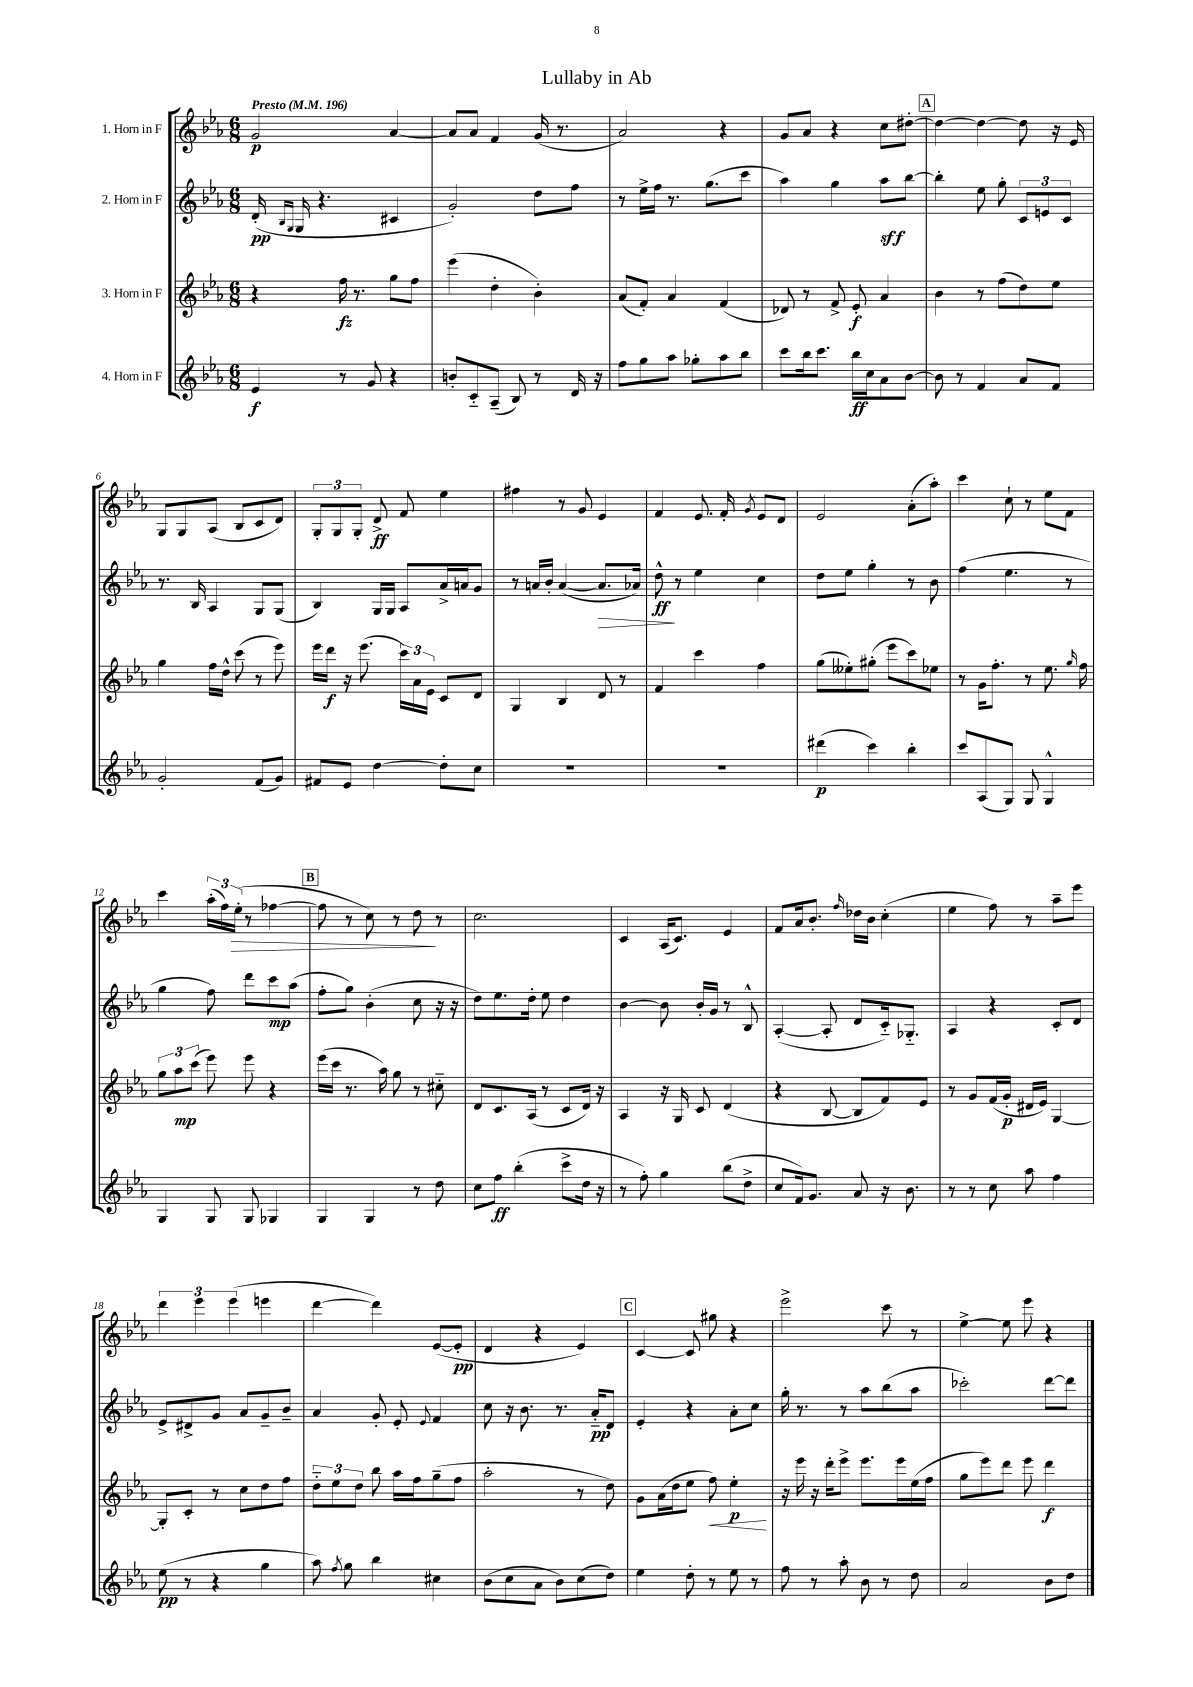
\header { title = "Lullaby in Ab" }
<<
\new StaffGroup <<
\new Staff = "s0" \with { instrumentName = "1. Horn in F" } {
    \clef treble \key ees \major \numericTimeSignature \time 6/8 \tempo "Presto" 4 = 196
    \autoBeamOff g'2\p aes'4~ |
    aes'8[ aes'8] f'4 g'16( r8. |
    aes'2) r4 |
    g'8[ aes'8] r4 c''8[ dis''8]~-. |
    \mark \markup { \box "A" } dis''4~ dis''4~ dis''8 r16 ees'16 |
    g8[ g8 aes8]( bes8[ c'8 d'8]) |
    \tuplet 3/2 { g8[-. g8 g8]-. } d'8->\ff f'8 ees''4 |
    fis''4 r8 g'8 ees'4 |
    f'4 ees'8. f'16-. \acciaccatura { g'8 } ees'8[ d'8] |
    ees'2 aes'8[-.( aes''8]-.) |
    c'''4 c''8-! r8 ees''8[ f'8] |
    c'''4 \tuplet 3/2 { aes''16[-.( f''16) ees''16]-.\>( } r8 fes''4~ |
    \mark \markup { \box "B" } fes''8 r8 c''8) r8 d''8\! r8 |
    c''2. |
    c'4 aes16[( c'8.]) ees'4 |
    f'8[ aes'16 bes'8.]-. \grace { f''16 } des''16[ bes'16] c''4-.( |
    ees''4 f''8) r8 aes''8[-- ees'''8] |
    \tuplet 3/2 { d'''4 ees'''4 ees'''4( } e'''4 |
    d'''4~ d'''4) ees'8[~( ees'8]-.\pp |
    d'4 r4 ees'4) |
    \mark \markup { \box "C" } c'4~ c'8 gis''8 r4 |
    ees'''2-> c'''8 r8 |
    ees''4~-> ees''8 ees'''8 r4 \bar "|." |
}
\new Staff = "s1" \with { instrumentName = "2. Horn in F" } {
    \clef treble \key ees \major \numericTimeSignature \time 6/8
    \autoBeamOff d'16-.\pp( \grace { bes16[ g16] } g16 r4. cis'4 |
    g'2-.) d''8[ f''8] |
    r8 ees''16[-> f''16] r8. g''8.[( c'''8] |
    aes''4) g''4 aes''8[\sff bes''8]~ |
    \mark \markup { \box "A" } bes''4-. ees''8 g''8-. \tuplet 3/2 { c'8[ e'8 c'8] } |
    r8. bes16 aes4 g8[ g8]( |
    bes4) g16[ g16] aes8[ aes'16-> a'16 g'8] |
    r8 a'16[ bes'16]-. a'4~( a'8.[\> aes'16]) |
    d''8-^\ff\! r8 ees''4 c''4 |
    d''8[ ees''8] g''4-. r8 bes'8 |
    f''4( ees''4. r8 |
    g''4 f''8) d'''8[ c'''8\mp aes''8]( |
    \mark \markup { \box "B" } f''8[-. g''8]) bes'4-.( c''8 r16 r16 |
    d''8[) ees''8. d''16]-. ees''8 d''4 |
    bes'4~ bes'8 bes'16[-. g'16] r8 bes8-^ |
    aes4~-.( aes8-. d'8[ c'16-_) ges8.]-_ |
    aes4 r4 c'8[-. d'8] |
    ees'8[-> dis'8-> g'8] aes'8[ g'8-- bes'8]-- |
    aes'4 g'8-. ees'8-. \appoggiatura { ees'8 } f'4 |
    c''8 r16 bes'8. r8. aes'16[-_\pp d'8] |
    \mark \markup { \box "C" } ees'4-. r4 aes'8[-. c''8] |
    g''16-. r8. r8 aes''8[ bes''8( aes''8] |
    ces'''2-.) d'''8[~ d'''8] \bar "|." |
}
\new Staff = "s2" \with { instrumentName = "3. Horn in F" } {
    \clef treble \key ees \major \numericTimeSignature \time 6/8
    \autoBeamOff r4 f''16\fz r8. g''8[ f''8] |
    ees'''4( d''4-. bes'4-.) |
    aes'8[( f'8]-.) aes'4 f'4( |
    des'8) r8 f'8-> ees'8-.\f aes'4 |
    \mark \markup { \box "A" } bes'4 r8 f''8[( d''8) ees''8] |
    g''4 f''16[ d''16]-^ c'''8( r8 ees'''8) |
    ees'''16[ d'''16]\f r16 ees'''8.( \tuplet 3/2 { c'''16[) aes'16 ees'16] } c'8[ d'8] |
    g4 bes4 d'8 r8 |
    f'4 c'''4 f''4 |
    g''8[( eeses''8-.) gis''8]-.( ees'''8[ c'''8) ees''8] |
    r8 g'16[ f''8.]-. r8 ees''8. \grace { g''16 } f''16 |
    \tuplet 3/2 { g''8[ aes''8\mp c'''8]( } ees'''8) ees'''8 r4 |
    \mark \markup { \box "B" } ees'''16[( c'''16] r8. aes''16) g''8 r8 cis''8-_ |
    d'8[ c'8. aes16]( r8 c'8[ d'16]) r16 |
    aes4 r16 g16 c'8 d'4( |
    r4 bes8~ bes8[ f'8) ees'8] |
    r8 g'8[ f'16( g'16]-.\p dis'16[ ees'16]) g4~ |
    g8[-. c'8]-. r8 c''8[ d''8 f''8] |
    \tuplet 3/2 { d''8[-_ ees''8 d''8] } bes''8 aes''16[ f''16 g''8--( f''8] |
    aes''2-. r8 d''8) |
    \mark \markup { \box "C" } g'8[ aes'16( d''16 ees''8] f''8\<) ees''4-.\p\! |
    r16 ees'''16 r16 d'''16[-. ees'''8]-> ees'''8.[ ees'''16 ees''16( f''16] |
    g''8[ ees'''8) d'''8] ees'''8 d'''4\f \bar "|." |
}
\new Staff = "s3" \with { instrumentName = "4. Horn in F" } {
    \clef treble \key ees \major \numericTimeSignature \time 6/8
    \autoBeamOff ees'4\f r8 g'8 r4 |
    b'8[-. c'8-_ aes8]--( bes8) r8 d'16 r16 |
    f''8[ g''8 aes''8] ges''8[-. aes''8 bes''8] |
    c'''8[ bes''16 c'''8.] bes''16[\ff c''16 aes'8 bes'8]~ |
    \mark \markup { \box "A" } bes'8 r8 f'4 aes'8[ f'8] |
    g'2-. f'8[( g'8]) |
    fis'8[ ees'8] d''4~ d''8[-. c''8] |
    R2. |
    R2. |
    dis'''4\p( c'''4) bes''4-. |
    c'''8[ aes8( g8]) g8 g4-^ |
    g4 g8 g8 ges4 |
    \mark \markup { \box "B" } g4 g4 r8 d''8 |
    c''8[ f''8]\ff bes''4-.( c'''8[-> d''16] r16 |
    r8 f''8-.) g''4 bes''8[( d''8]-> |
    c''8[ f'16) g'8.] aes'8 r16 bes'8. |
    r8 r8 c''8 aes''8 f''4 |
    ees''8\pp( r8 r4 g''4 |
    aes''8) \acciaccatura { f''8 } g''8 bes''4 cis''4 |
    bes'8[( c''8 aes'8] bes'8[) c''8( d''8]) |
    \mark \markup { \box "C" } ees''4 d''8-. r8 ees''8 r8 |
    f''8 r8 aes''8-. bes'8 r8 d''8 |
    aes'2 bes'8[ d''8] \bar "|." |
}
>>
>>
